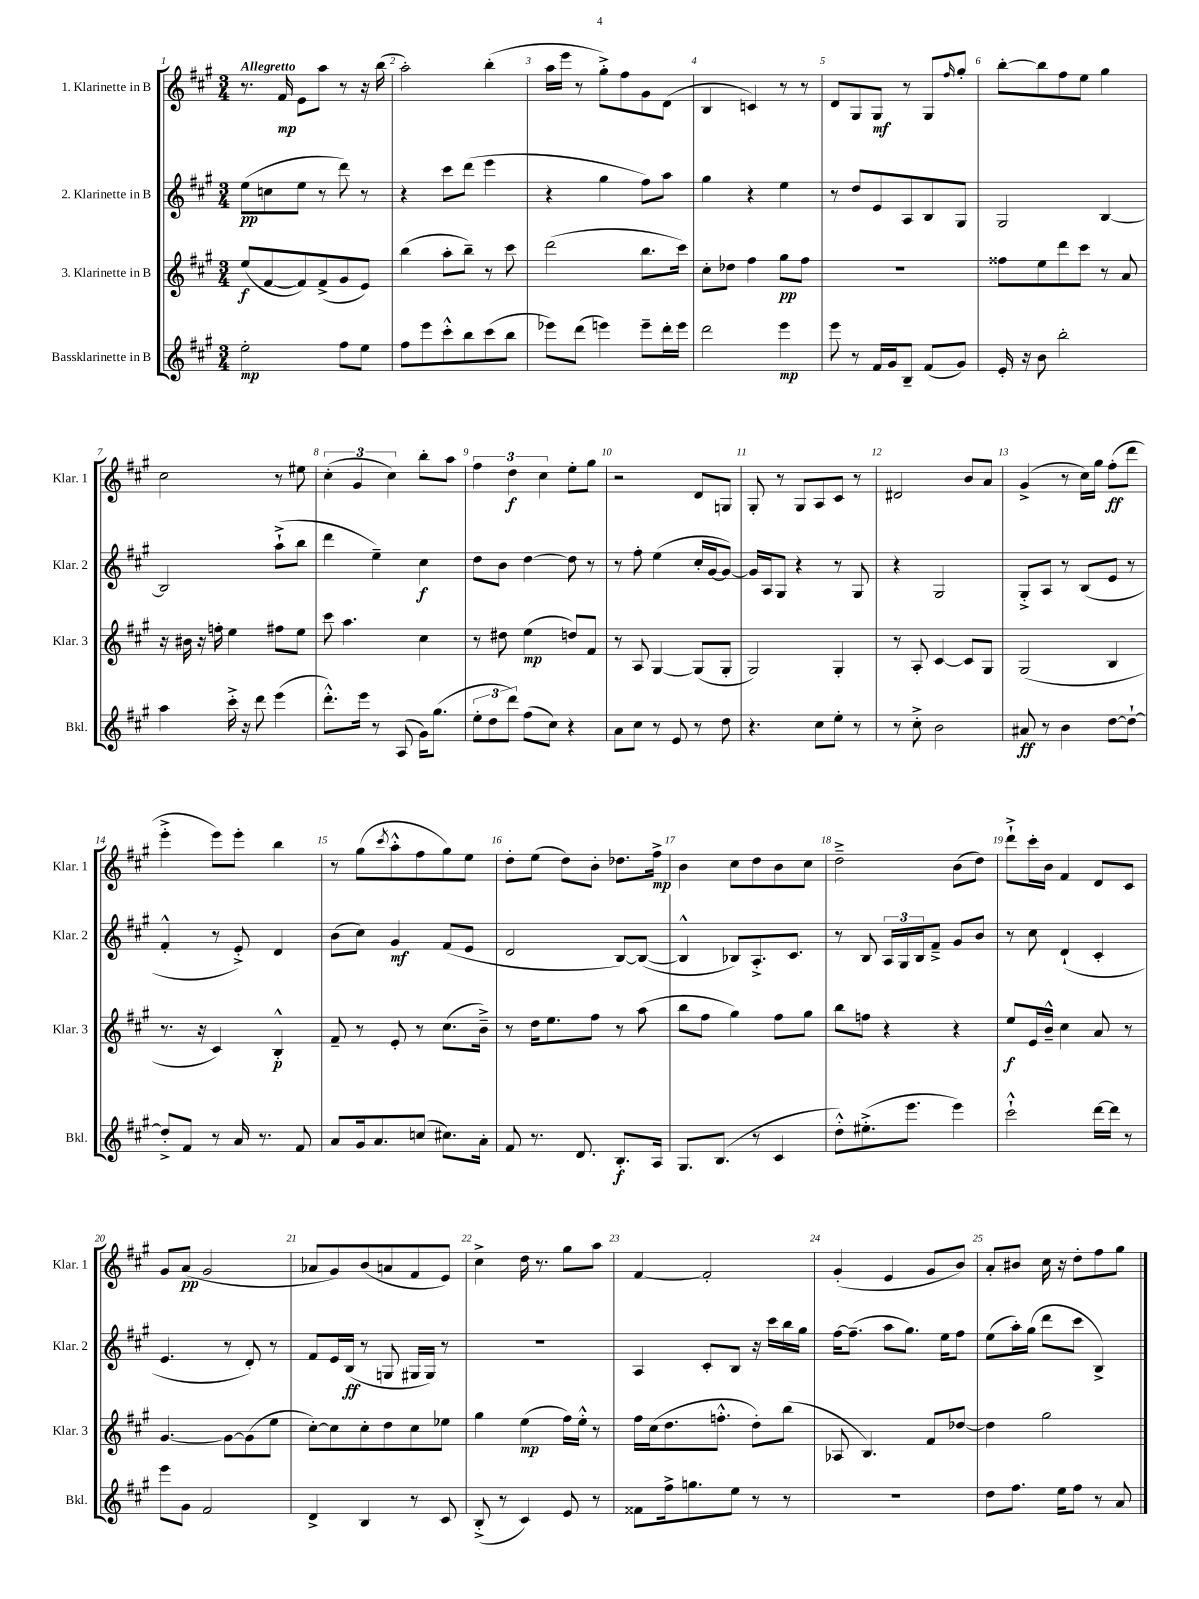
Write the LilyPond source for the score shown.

<<
\new StaffGroup <<
\new Staff = "s0" \with { instrumentName = "1. Klarinette in B" shortInstrumentName = "Klar. 1" } {
    \clef treble \key a \major \numericTimeSignature \time 3/4 \tempo "Allegretto"
    r8. fis'16\mp e'8 a''8 r8 r16 b''16( |
    a''2-.) b''4-.( |
    a''16 e'''16 r8 gis''8-.->) fis''8 gis'8 d'8( |
    b4 c'4) r8 r8 |
    d'8 gis8 gis8\mf r8 gis8 \grace { fis''16 } gis''8-. |
    b''8~-. b''8 fis''8 e''8 gis''4 |
    cis''2 r8 eis''8 |
    \tuplet 3/2 { cis''4-.( gis'4 cis''4) } b''8-. a''8 |
    \tuplet 3/2 { fis''4 d''4\f cis''4 } e''8-. gis''8 |
    r2 d'8 g8 |
    gis8-. r8 gis8 a8 cis'8 r8 |
    dis'2 b'8 a'8 |
    gis'4->( r8 cis''16) gis''16 fis''8-.\ff( d'''8 |
    e'''4-.-> e'''8) e'''8-. b''4 |
    r8 gis''8( \acciaccatura { cis'''8 } a''8-.-^ fis''8 gis''8) e''8 |
    d''8-. e''8( d''8) b'8-. des''8. fis''16->\mp |
    b'4 cis''8 d''8 b'8 cis''8 |
    d''2---> b'8( d''8) |
    d'''8-!-> cis'''16-. b'16 fis'4 d'8 cis'8 |
    gis'8 a'8\pp( gis'2 |
    aes'8 gis'8) b'8( a'8 fis'8 e'8) |
    cis''4-> d''16 r8. gis''8 a''8 |
    fis'4~ fis'2-. |
    gis'4-.( e'4 gis'8 b'8) |
    a'8-. bis'8 cis''16 r16 d''8-. fis''8 gis''8 \bar "|." |
}
\new Staff = "s1" \with { instrumentName = "2. Klarinette in B" shortInstrumentName = "Klar. 2" } {
    \clef treble \key a \major \numericTimeSignature \time 3/4
    e''8\pp( c''8 e''8 r8 d'''8) r8 |
    r4 cis'''8 d'''8( e'''4 |
    r4 gis''4 fis''8) a''8 |
    gis''4 r4 e''4 |
    r8 d''8 e'8 a8 b8 gis8 |
    gis2 b4~ |
    b2 a''8-!->( b''8 |
    d'''4 e''4--) cis''4\f |
    d''8 b'8 d''4~ d''8 r8 |
    r8 fis''8-. e''4( cis''16-. gis'16~ gis'8~) |
    gis'16 a16 gis8 r4 r8 gis8 |
    r4 gis2 |
    gis8-.-> a8 r8 b8( e'8 r8 |
    fis'4-.-^ r8 e'8-.->) d'4 |
    b'8( cis''8) gis'4\mf fis'8( e'8 |
    d'2 b8~) b8~( |
    b4-^ bes8) a8.-.-> cis'8. |
    r8 b8 \tuplet 3/2 { a16 gis16 b16 } fis'8---> gis'8 b'8 |
    r8 cis''8 d'4-!( cis'4-. |
    e'4. r8 d'8-.) r8 |
    fis'8 e'16 b16\ff( r8 g8 gis16 gis16) r8 |
    R2. |
    a4 cis'8-. b8 r16 cis'''16 b''16 gis''16 |
    fis''16~ fis''8.--( a''8 gis''8.) e''16 fis''8 |
    e''8( a''16-.) gis''16( d'''8 cis'''8 b4->) \bar "|." |
}
\new Staff = "s2" \with { instrumentName = "3. Klarinette in B" shortInstrumentName = "Klar. 3" } {
    \clef treble \key a \major \numericTimeSignature \time 3/4
    e''8\f( fis'8~ fis'8) fis'8->( gis'8 e'8) |
    b''4( a''8-. b''8--) r8 cis'''8 |
    d'''2( b''8. cis'''16) |
    cis''8-. des''8 fis''4 gis''8\pp fis''8 |
    R2. |
    fisis''8 e''8 d'''8 cis'''8 r8 a'8 |
    r16 bis'16 r16 f''16-. e''4 fis''8 e''8 |
    cis'''8 a''4. cis''4 |
    r8 dis''8 e''4\mp( d''8) fis'8 |
    r8 a8 gis4~ gis8( gis8-. |
    gis2) gis4-. |
    r8 a8-. cis'4~ cis'8 gis8 |
    gis2( b4 |
    r8. r16 cis'4) b4-.-^\p |
    fis'8-- r8 e'8-. r8 cis''8.( b'16--->) |
    r8 d''16 e''8. fis''8 r8 a''8( |
    b''8 fis''8 gis''4) fis''8 gis''8 |
    b''8 f''8 r4 r4 |
    e''8\f e'16 b'16---^ cis''4 a'8 r8 |
    gis'4.~ gis'8~ gis'8( e''8 |
    cis''8~-.) cis''8 cis''8-. d''8 cis''8 ees''8 |
    gis''4 e''4\mp( fis''16) e''16-.-^ r8 |
    fis''16 cis''16( d''8. f''8.-.-^ d''8-.) b''8( |
    aes8 b4.) fis'8 des''8~ |
    des''4 gis''2 \bar "|." |
}
\new Staff = "s3" \with { instrumentName = "Bassklarinette in B" shortInstrumentName = "Bkl." } {
    \clef treble \key a \major \numericTimeSignature \time 3/4
    e''2-.\mp fis''8 e''8 |
    fis''8 e'''8 cis'''8-.-^ b''8 cis'''8( b''8 |
    ees'''8) d'''8( e'''4) e'''8-- d'''16-. e'''16 |
    d'''2 e'''4\mp |
    e'''8 r8 fis'16 gis'16 b8-- fis'8( gis'8) |
    e'16-. r16 b'8 b''2-. |
    a''4 cis'''16-.-> r16 d'''8 e'''4( |
    d'''8.-.-^) e'''16 r8 a8( gis'16) gis''8.( |
    \tuplet 3/2 { e''8-. d''8 d'''8) } fis''8( cis''8) r4 |
    a'8 cis''8 r8 e'8 r8 d''8 |
    r4. cis''8 e''8-. r8 |
    r8 cis''8-.-> b'2 |
    ais'8\ff r8 b'4 d''8~ d''8~-! |
    d''8-.-> fis'8 r8 a'16 r8. fis'8 |
    a'8 gis'16 a'8. c''8( cis''8.) a'16-. |
    fis'8 r8. d'8. b8.-.\f a16 |
    gis8. b8.( r8 cis'4 |
    d''8-.-^) eis''8.-.->( e'''8. e'''4) |
    cis'''2-!-^ d'''16~ d'''16 r8 |
    e'''8 gis'8 fis'2 |
    d'4-> b4 r8 cis'8 |
    b8-.->( r8 cis'4) e'8 r8 |
    fisis'8 fis''16-> g''8. e''8 r8 r8 |
    R2. |
    d''8 fis''8. e''16 fis''8 r8 a'8 \bar "|." |
}
>>
>>
\layout { \context { \Score \override BarNumber.break-visibility = ##(#f #t #t) barNumberVisibility = #all-bar-numbers-visible } }
